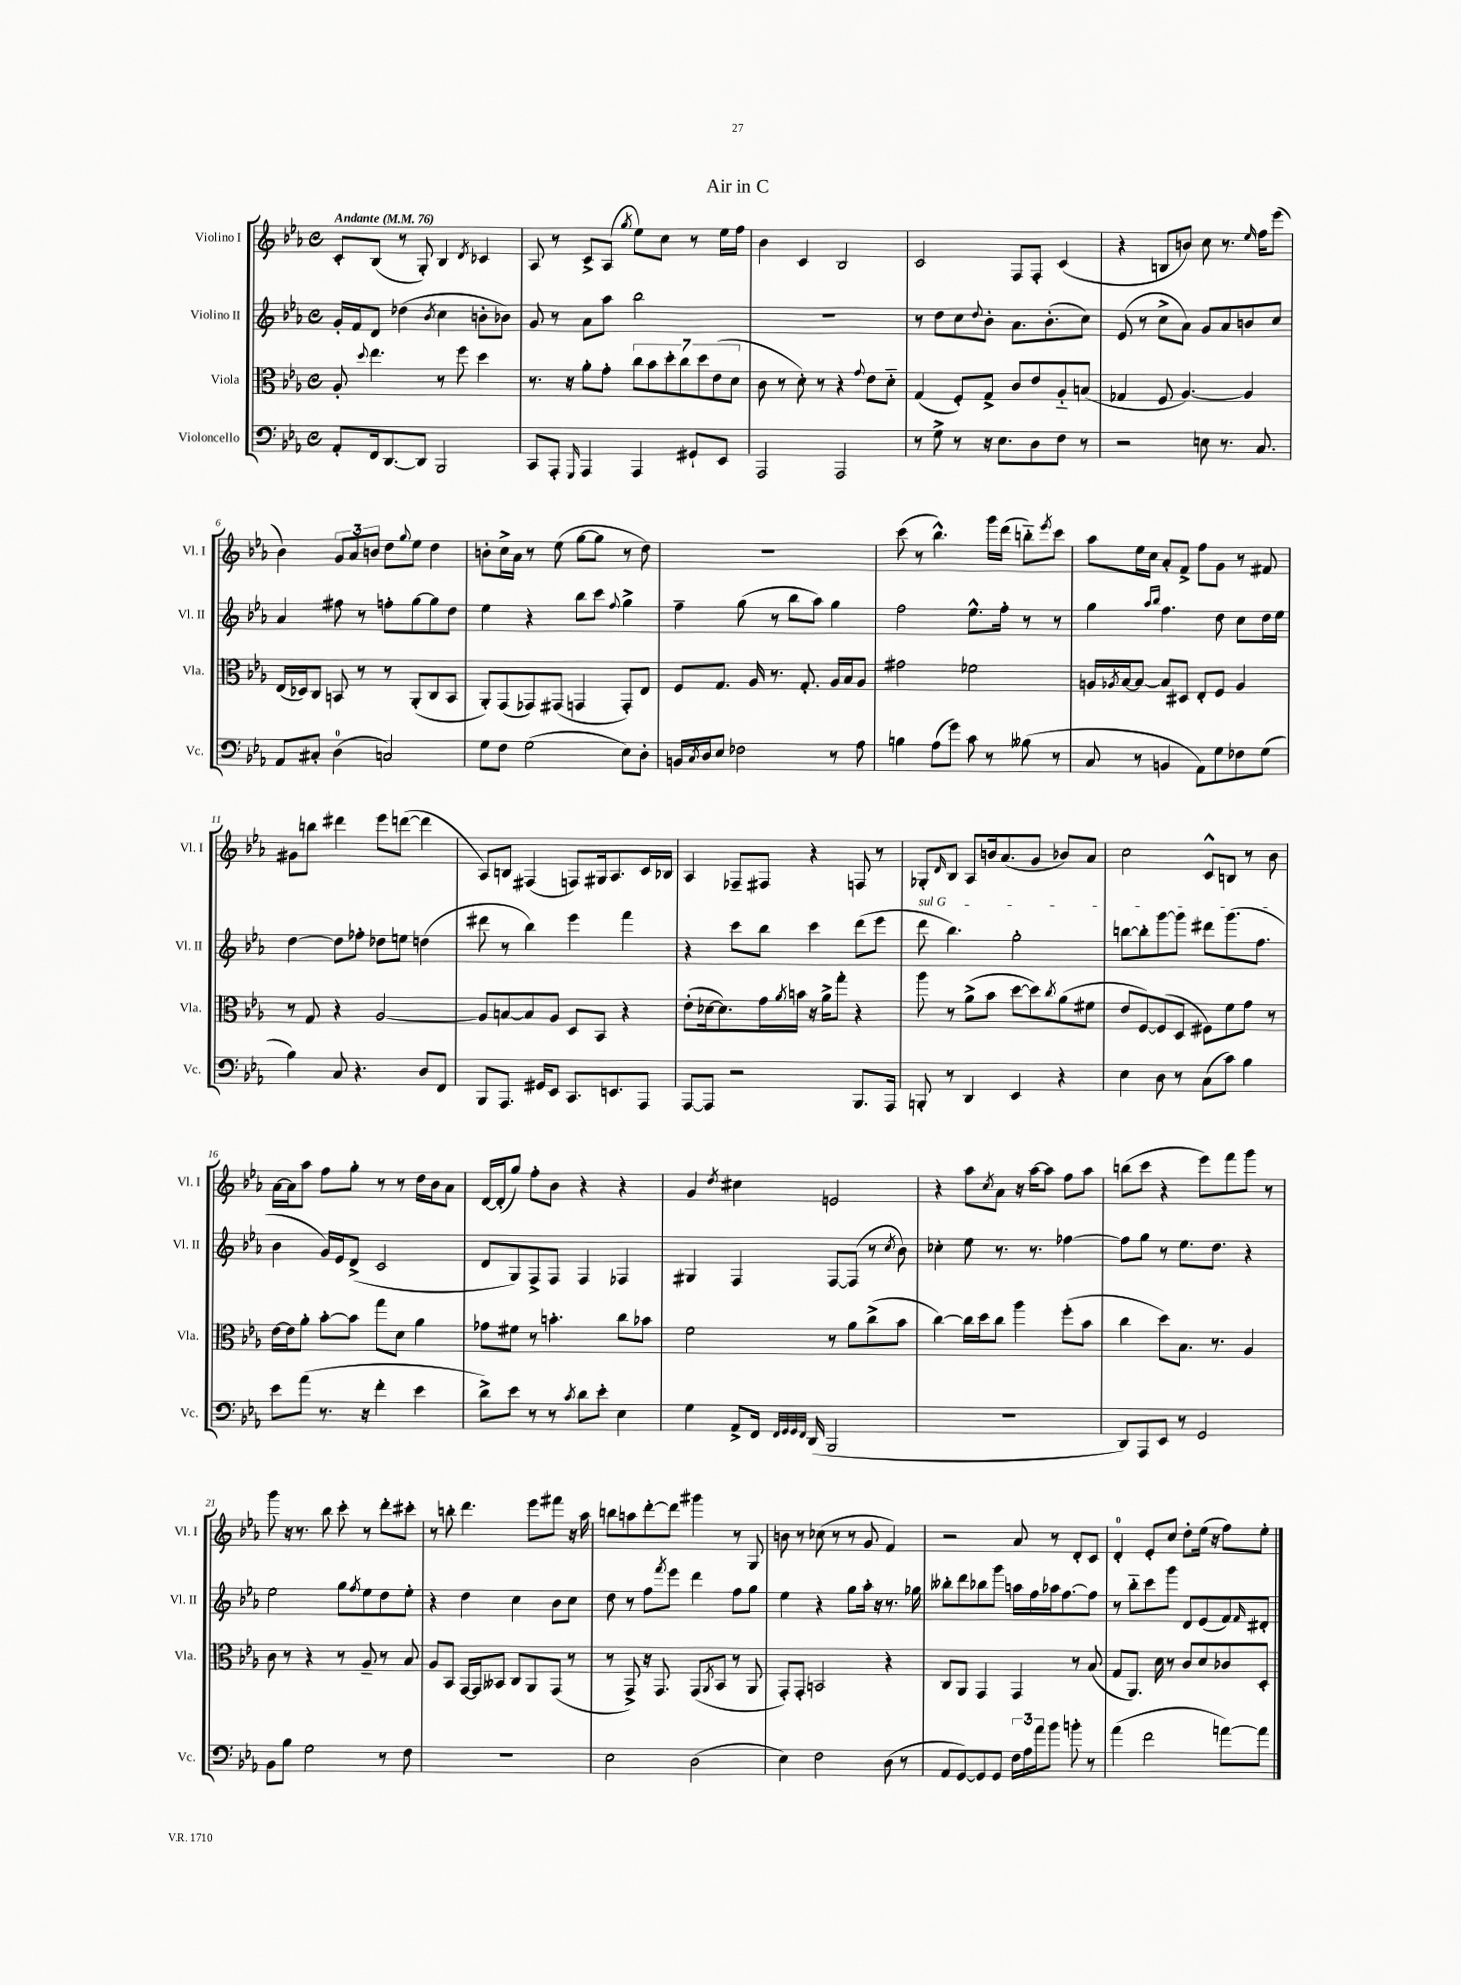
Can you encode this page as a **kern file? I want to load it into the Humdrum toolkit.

**kern	**kern	**kern	**kern
*staff4	*staff3	*staff2	*staff1
*clefF4	*clefC3	*clefG2	*clefG2
*k[b-e-a-]	*k[b-e-a-]	*k[b-e-a-]	*k[b-e-a-]
*M4/4	*M4/4	*M4/4	*M4/4
*met(c)	*met(c)	*met(c)	*met(c)
*MM76	*MM76	*MM76	*MM76
8AA-'/L	8A-'/	16g'/LL	8c'/L
.	.	16f/J	.
.	8qqdd/	.	.
16FF/k	4.ee-\	8d/J	(8B-/J
[8.DD/	.	.	.
.	.	(4dd-\	8r
8DD/]J	.	.	8G'/)
.	.	8qb-/	.
2BBB-/	8r	4cc\	4B-/
.	8ff\	.	.
.	.	.	8qd/
.	4dd\	8b'\L	4c-/
.	.	8b-\J)	.
=	=	=	=
8CC/L	8.r	8g/	8A-/
8AAA-'/J	.	8r	8r
.	16r	.	.
16qqGGG/	.	.	.
4AAA-/	8a-'\L	8a-\L	8c^/L
.	8g'\J	8aa-\J	(8A-/J
.	.	.	8qgg/
4AAA-/	14cc\L	2bb-\	8ee-\L)
.	14b-\	.	.
.	.	.	8cc\J
.	14dd'\	.	.
.	14cc\	.	.
8GG#`/L	.	.	8r
.	14dd\	.	.
.	(14e-\	.	.
8EE-/J	.	.	16ee-\LL
.	14d\J	.	.
.	.	.	16ff\JJ
=	=	=	=
2AAA-/	8c\	1r	4b-\
.	8r	.	.
.	8d'\)	.	4c/
.	8r	.	.
2AAA-/	4r	.	2B-/
.	8qqg/	.	.
.	8e-\L	.	.
.	8d'~\J	.	.
=	=	=	=
8r	(4G/	8r	2c/
8G^\	.	8dd\L	.
8r	8F'/L)	8cc\	.
.	.	8qqdd/	.
16r	8G^/J	8b-'\J	.
8.E-\L	.	.	.
.	8c/L	8.a-\L	8F/L
8D\	8e-/	.	8F'/J
.	.	(8.b-'\	.
8F\J	8A-'~/	.	(4c/
8r	(8B/J	8cc\J)	.
=	=	=	=
2r	4G-/	(8e-/	4r
.	.	8r	.
.	8F/	8cc^\L	8B/L
.	[4.A-/)	8a-\J)	8b/J)
8E\	.	8g/L	8cc\
8.r	.	8a-/	8.r
.	4A-/]	8b/	.
.	.	.	16qqee-/
8.C/	.	.	16ff\LK
.	.	8cc/J	(8eee-\J
=	=	=	=
8AA-/L	(16E-/LL	4a-/	4b-\)
.	16D-/J)	.	.
8C#'/J	8C/J	.	.
(4D\	8BB/	8ff#\	12g/L
.	.	.	12a-/
.	8r	8r	.
.	.	.	12b/J
2C/)	8r	8ff'\L	8dd\L
.	.	.	8qqgg/
.	(8AA-'/L	[8gg\	8ee-\J
.	8C/	8gg\]	4dd\
.	8BB/J	8dd\J	.
=	=	=	=
8G\L	8AA-'/L)	4ee-\	8b'\L
8F\J	(8GG/	.	16cc^\L
.	.	.	16a-\JJ
(2G\	8GG-/)	4r	8r
.	(8GG#/J	.	(8ee-\
.	4GG/	8bb-\L	[8gg\L
.	.	8ccc\J	8gg\]J
.	.	8qqff/	.
8E-\L)	8GG'/L)	4gg^\	8r
8D'\J	8E-/J	.	8dd\)
=	=	=	=
16BB/LL	8F/L	4ff~\	1r
8qC/	.	.	.
16D/J	.	.	.
8E-/J	8.G/J	.	.
2F-\	.	(8gg\	.
.	16A-/	.	.
.	8.r	8r	.
.	.	8bb-\L	.
.	8.G'/	.	.
.	.	8aa-\J)	.
8r	16A-/LL	4gg\	.
.	16B-/J	.	.
8A-\	8A-/J	.	.
=	=	=	=
4B\	2g#\	2ff\	(8ccc\
.	.	.	8r
(8A-\L	.	.	4.bb-^^\)
8g\J)	.	.	.
8c\	2f-\	8.ee-^^\L	.
8r	.	.	16ggg\LL
.	.	16ff'\Jk	(16ddd\JJ
(8B--\	.	8r	8bb'~\L)
.	.	.	8qeee-/
8r	.	8r	8ccc\J
=	=	=	=
8C/	16A/LL	4gg\	8aa-\L
.	8qA-/	.	.
.	[16B-/J	.	.
8r	8B-/_J	.	16ee-\L
.	.	.	16cc\JJ
.	.	16qqaa-/LL	.
.	.	16qqbb-/JJ	.
4BB/	8B-/]L	4.ff\	8a-'/L
.	8D#/J	.	8f^/J
8AA-\L)	8E-'/L	.	8ff\L
8G\	8F/J	8dd\	8g\J
8F-\	4A-/	8cc\L	8r
(8G\J	.	16dd\L	8f#/
.	.	16ee-\JJ	.
=	=	=	=
4B-\)	8r	[4dd\	8g#\L
.	8G/	.	8bb\J
8C/	4r	8dd\]L	4ddd#\
4.r	.	8ff-'\J	.
.	[2A-/	8dd-\L	8eee-\L
.	.	8ee\J	([8ddd\J
8D/L	.	(4dd\	4ddd\]
8FF/J	.	.	.
=	=	=	=
8BBB-/L	8A-/]L	8ddd#\	8A-/L)
8.AAA-/J	[8B/	8r	8B/J
.	8B/]	4bb-\)	(4F#/
16GG#/LK	.	.	.
8EE-/J	8A-/J	.	.
8.CC/L	8D/L	4eee-\	8F/L)
.	8BB-/J	.	16G#/k
8.EE/	.	.	8.A-/
.	4r	4fff\	.
8AAA-/J	.	.	16c/L
.	.	.	16B-/JJ
=	=	=	=
[8AAA-/L	(8e-'\L	4r	4A-/
8AAA-/]J	[16d-\k	.	.
.	8.d-\])	.	.
2r	.	8ccc\L	8F-~/L
.	16g\L	8bb-\J	8F#/J
.	8qa-/	.	.
.	16b\JJ	.	.
.	16r	4ccc\	4r
.	16a-^\LK	.	.
.	8gg'\J	.	.
8.BBB-/L	4r	(8ddd\L	8F/
.	.	8eee-\J	8r
16AAA-/Jk	.	.	.
=	=	=	=
8BBB'/	8aa-\	8ddd\	8G-'/L
.	.	.	16qqd/
8r	8r	4.bb-\)	8B-/J
4DD/	(8a-^\L	.	8A-/L
.	8b-\J	.	16b/k
.	.	.	(8.a-/
4EE-/	[8dd\L	2gg'\	.
.	8dd\])	.	8g/J
.	8qcc/	.	.
4r	(8a-\	.	8b-/L)
.	8f#\J	.	8a-/J
=	=	=	=
4E-\	8e-/L	[8bb\L	2cc\
.	[8F/)	8bb'\]	.
8D\	(8F/]	[8ggg\	.
8r	8D/J	8ggg\]J	.
(8C\L	8F#\L)	8ddd#\L	8c^^/L
8c\J)	8f\	(8.ggg\	8B/J
4B-\	8g\J	.	8r
.	.	8.ff\J	.
.	8r	.	8b-\
=	=	=	=
8e-\L	[16e-\LL	4b-\	[16a-\LL
.	16e-\]J	.	16a-\]J
(8a-\J	8a-'\J	.	8aa-\J
8.r	[8b-'\L	16g/LL)	8ff\L
.	.	16e-/J	.
.	8b-\]J	(8d^/J	8gg'\J
16r	.	.	.
4f'\	8gg\L	2c/	8r
.	8d\J	.	8r
4e-\	4a-\	.	16dd\LL
.	.	.	16b-\J
.	.	.	8a-\J
=	=	=	=
8d^\L)	8g-\L	8d/L	[16d/LL
.	.	.	(16d'/]J
8e-\J	8f#\J	8G/)	8gg/J)
8r	8r	8F^/	8ff'\L
8r	4.b'\	8F/J	8b-\J
8qc/	.	.	.
8d\L	.	4F/	4r
8e-'\J	.	.	.
4E-\	8cc\L	4F-/	4r
.	8b-\J	.	.
=	=	=	=
4G\	2f\	4G#/	4g/
.	.	.	8qdd/
8AA-^/L	.	4F/	4cc#\
16FF/Jk	.	.	.
32qqFF/LLL	.	.	.
32qqGG/	.	.	.
32qqGG/	.	.	.
32qqFF/JJJ	.	.	.
(16DD/	.	.	.
2BBB-/	8r	[8F/L	2e/
.	8a-\L	(8F/]J	.
.	(8cc^\	8r	.
.	.	8qcc/	.
.	8b-\J	8b-\)	.
=	=	=	=
1r	[4cc\)	4cc-'\	4r
.	16cc\]LL	8ee-\	8aa-\L
.	16dd\J	.	.
.	.	.	8qcc/
.	8cc\J	8.r	8a-\J
.	4aa-\	.	16r
.	.	8.r	[16aa-\LK
.	.	.	8aa-\]J
.	(8ff'\L	[4ff-\	8ff\L
.	8b-\J	.	8aa-\J
=	=	=	=
8DD/L)	4cc\	8ff-\]L	(8bb\L
8AAA-/	.	8gg\J	8ccc\J
8EE-/J	8dd\L)	8r	4r
8r	8.B-\J	8.ee-\L	.
2GG/	.	.	8eee-\L)
.	8.r	8.dd\J	.
.	.	.	8fff\
.	4A-/	4r	8ggg\J
.	.	.	8r
=	=	=	=
8BB-\L	8c\	2ee-\	8ggg\
8B-\J	8r	.	16r
.	.	.	8.r
2G\	4r	.	.
.	.	.	8bb-\
.	8r	8gg\L	8ccc'\
.	.	8qff/	.
.	8A-~/	8ee-\	8r
8r	8r	8dd\	8ddd'\L
8F\	8B-/	8ee-'\J	8ccc#'\J
=	=	=	=
1r	8A-/L	4r	8r
.	8BB-/J	.	8bb'\
.	[16GG/LL	4dd\	4.ddd\
.	16GG/]J	.	.
.	8BB--/J	.	.
.	8C/L	4cc\	.
.	8AA-/	.	8eee-\L
.	(8GG/J	8b-\L	8fff#\J
.	8r	8cc\J	16r
.	.	.	16aa-\
=	=	=	=
2E-\	8r	8dd\	8bb\L
.	8GG^/)	8r	8aa\
.	16r	8ff\L	[8ddd'\
.	8.GG/	.	.
.	.	8qfff/	.
.	.	8eee-\J	8ddd\]J
(2D\	(8GG/L	4ddd\	4ggg#\
.	8qAA-/	.	.
.	8BB-/J	.	.
.	8r	8ff\L	8r
.	8AA-/	8gg\J	8G/
=	=	=	=
4E-\)	8GG'/L)	4ee-\	8b\
.	8GG'/J	.	8r
2F\	2BB/	4r	(8cc-\
.	.	.	8r
.	.	8gg\L	8r
.	.	16aa-'\Jk	8g/
.	.	16r	.
(8D\	4r	8.r	4f/)
8r	.	.	.
.	.	16gg-\	.
=	=	=	=
8AA-/L	8C/L	8bb--'\L	2r
[8GG/)	8AA-/J	8ddd\	.
8GG/]	4GG/	8bb-\	.
8GG/J	.	8ggg\J	.
24F\LL	4GG/	16aa\LL	8a-/
24A-\	.	.	.
.	.	16ff\	.
24a-\J	.	.	.
8b-\J	.	16aa-\J	8r
.	.	[8.ff\	.
8b'\	8r	.	8d'/L
8r	(8B-/	8ff\]J	8c/J
=	=	=	=
(4a-\	8G/L	8r	4d'/
.	8.AA-/J)	8bb-'~\L	.
2f\	.	8ccc\	8e-'/L
.	16d\	.	.
.	8r	8ggg\J	8cc/J
.	8c/L	8d/L	8dd'\L
.	8d/	(8e-/	(16ee-\Jk
.	.	.	16r
[8a\L)	8c-/	8f/)	8ff\L)
.	.	16qqf/	.
8a\]J	8D'/J	8d#'/J	8ee-'\J
==	==	==	==
*-	*-	*-	*-
